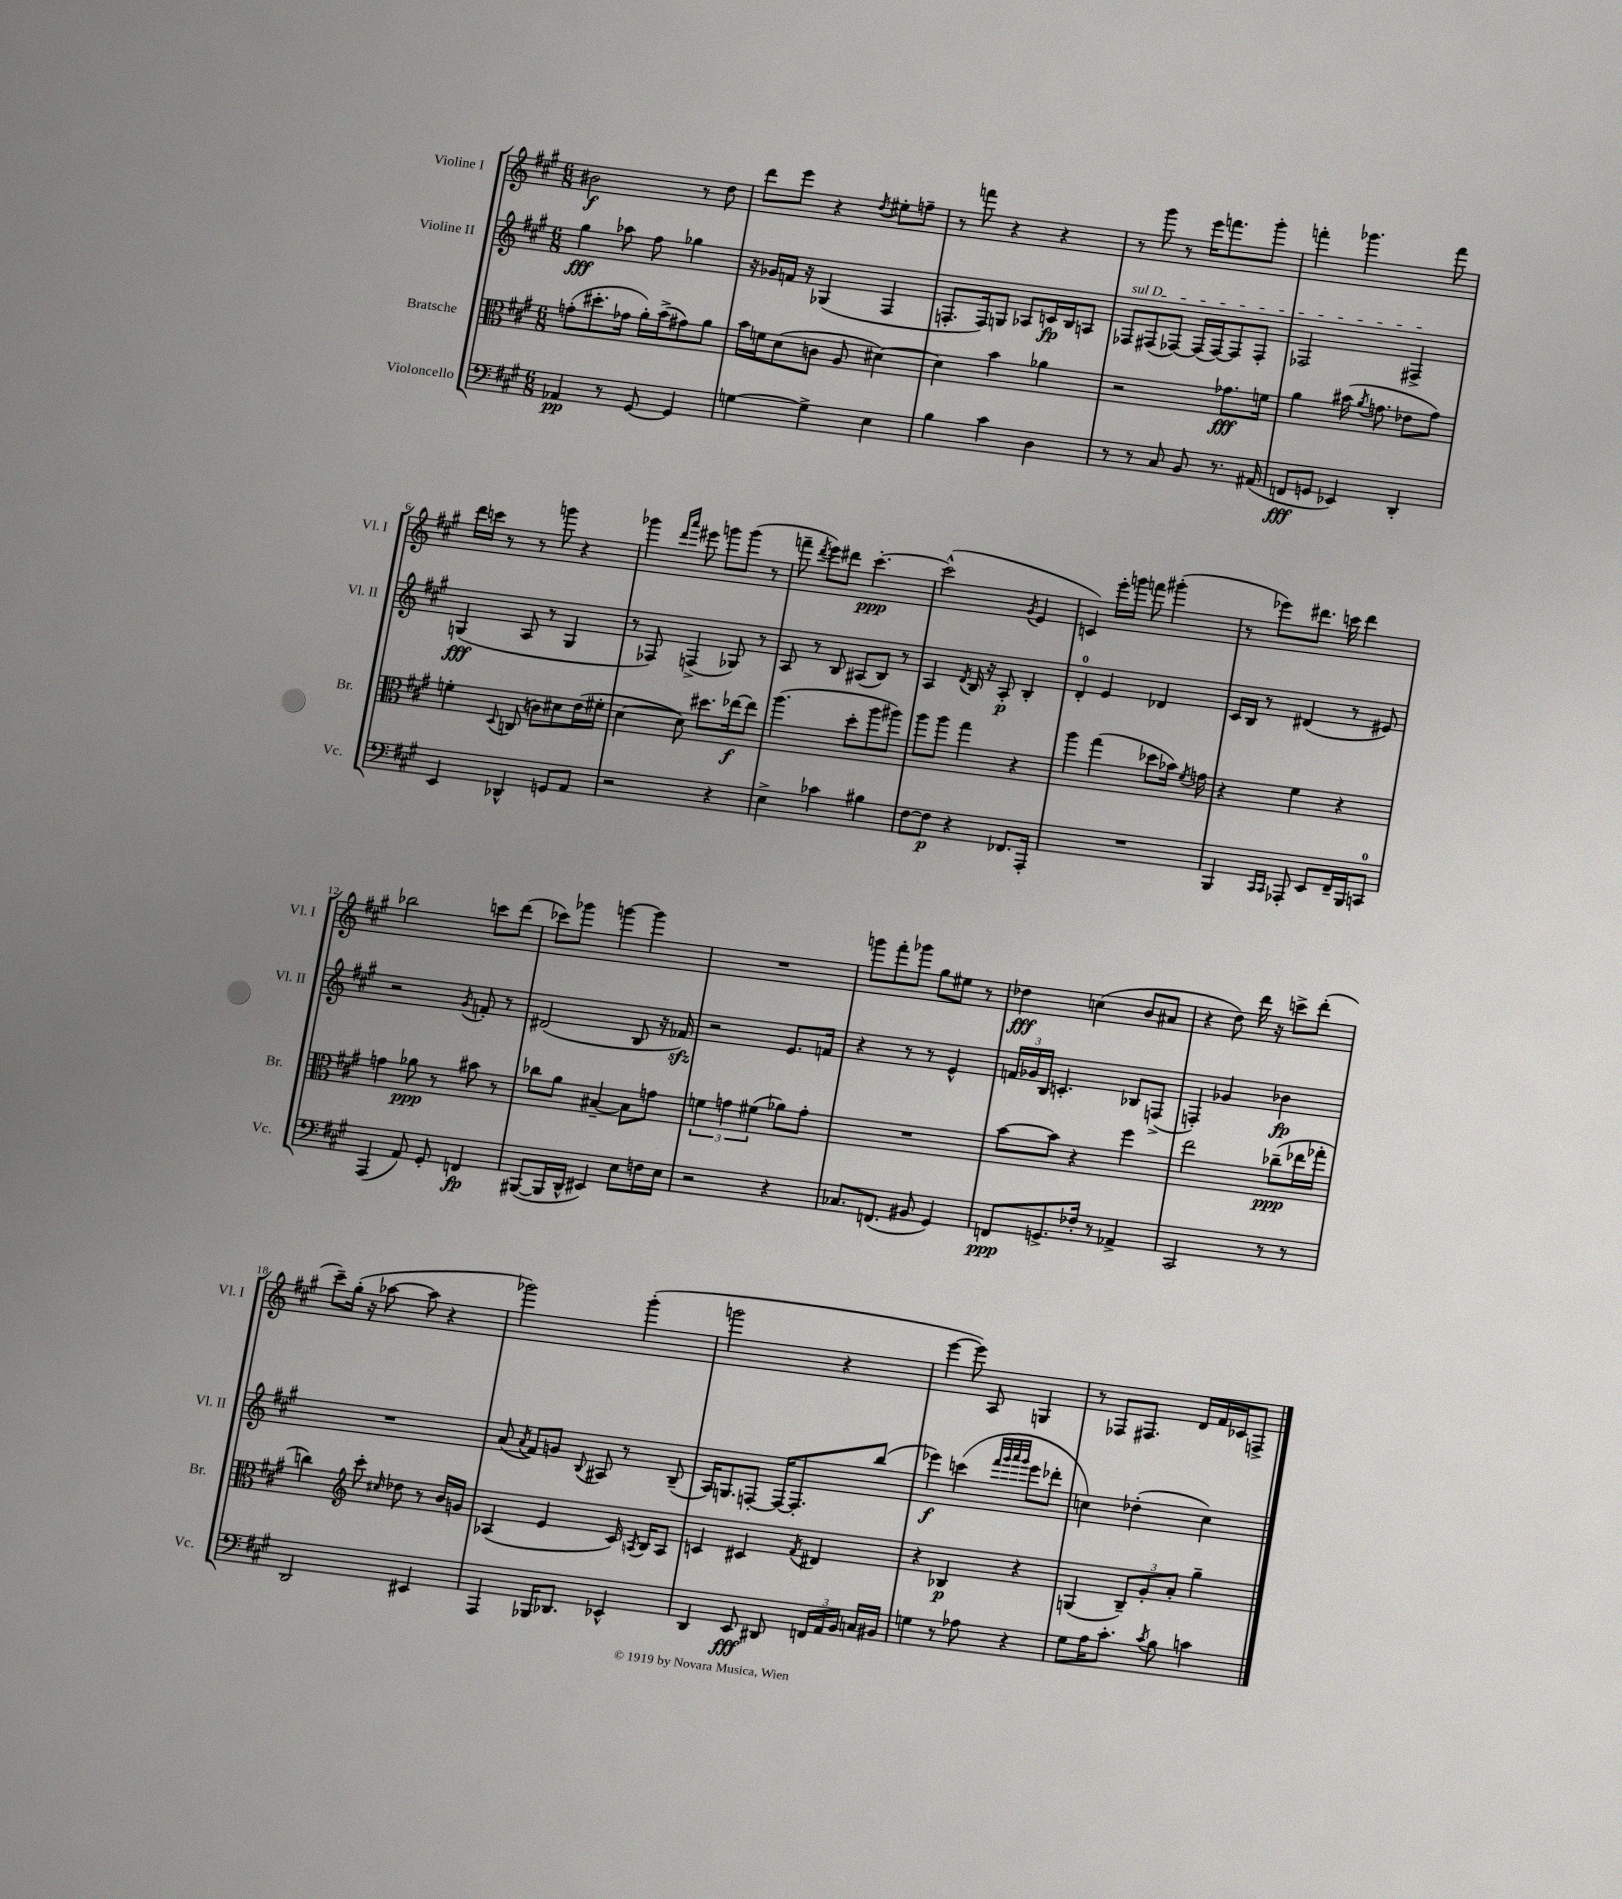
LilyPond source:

<<
\new StaffGroup <<
\new Staff = "s0" \with { instrumentName = "Violine I" shortInstrumentName = "Vl. I" } {
    \clef treble \key a \major \numericTimeSignature \time 6/8
    \autoBeamOff bis'2\f r8 d''8 |
    d'''8[ e'''8] r4 \acciaccatura { d''8 } eis''8[-. f''8]-- |
    r8 f'''8 r4 r4 |
    r8 gis'''8 r8 e'''16[ f'''8. gis'''8]-. |
    f'''4-. ges'''4. f'''8 |
    d'''16[ c'''16] r8 r8 g'''8 r4 |
    ges'''4 \grace { d'''16[ a'''16] } eis'''8 g'''8[ g'''8]( r8 |
    f'''8-- \acciaccatura { d'''8 } e'''8[) dis'''8] cis'''4.~-.\ppp |
    cis'''2-^( \acciaccatura { gis'8 } e'4 |
    c'4) e'''16[-. g'''16] f'''8 gis'''4-.( |
    r8 ees'''8[) dis'''8.] c'''16 dis'''4 |
    bes''2 c'''8[ d'''8]( |
    ces'''8[) ges'''8] g'''4~ g'''4 |
    R2. |
    g'''8[ fis'''8-. ges'''8] gis''8[ eis''8] r8 |
    des''4\fff c''4( b'8[ ais'8] |
    r4 d''8) d'''16 r16 c'''8[-> d'''8]-.( |
    cis'''8[--) gis''16]-.( r16 aes''8~ aes''8 r4 |
    ges'''2) ges'''4-.( |
    g'''2 r4 |
    e'''4~ e'''8) a8 g4 |
    r8 fes8[ fis8.] d'16[ fis'16 ces'16 f8]-> \bar "|." |
}
\new Staff = "s1" \with { instrumentName = "Violine II" shortInstrumentName = "Vl. II" } {
    \clef treble \key a \major \numericTimeSignature \time 6/8
    \autoBeamOff gis''4\fff aes''8 fis''8 ges''4 |
    r16 ges'16[ f'16] r16 ges4( fis4 |
    f8.[-. f16) g8] aes8[ c'16\fp b16 a8] |
    \once \override TextSpanner.bound-details.left.text = \markup { \italic "sul D" } fes8[\startTextSpan fis8( fes8]~) fes16[( fes16~) fes8 fes8]-. |
    fes2 fis4->\stopTextSpan |
    g4\fff( a8 r8 g4 |
    r8 fes8) f4->( ges8) r8 |
    a8 r8 b8 ais8[( b8]) r8 |
    a4 \acciaccatura { d'8 } b16 r16 a8-.\p b4-. |
    d'4-0-. e'4 des'4 |
    cis'16[ b16] r8 dis'4( r8 eis'8) |
    r2 \acciaccatura { gis'8 } f'8-. r8 |
    dis'2( b8 r16 fes'16\sfz) |
    r2 e'8.[ f'16] |
    r4 r8 r8 e'4-^ |
    \tuplet 3/2 { f'16[ ges'16 b16] } c'4.-. bes8[ f8]->( |
    f4-.) ges'4 bes'4\fp |
    R2. |
    a'8( \acciaccatura { a'8 } fis'8[) g'8] \appoggiatura { b8 } ais8 r8 b8--( |
    a16[) g8. f8]~-. f16[~ f8.-. b''8]( |
    ees'''4\f) c'''4( \grace { fis'''32[ gis'''32 a'''32 gis'''32] } ees'''8[ des'''8]-. |
    c''4) des''4-.( c''4) \bar "|." |
}
\new Staff = "s2" \with { instrumentName = "Bratsche" shortInstrumentName = "Br." } {
    \clef alto \key a \major \numericTimeSignature \time 6/8
    \autoBeamOff g'8[-.( dis''8.-. ges'16] a'16[-.) b'16->( gis'8) a'8] |
    b'16[ f'16 d'8( c'8] a8 dis'4~) |
    dis'4 b'4 aes'4 |
    r2 ges'8.[\fff f'16] |
    a'4 bis'16( \acciaccatura { a'8 } g'8. ees'8[ g'8]) |
    f'4-. \appoggiatura { d8 } c8( c'8[) dis'8 e'16( fis'16]-. |
    d'4~ d'8) dis''8.[ ees''16~\f ees''8] |
    a''4.( d''8[-. a''8 ais''8]) |
    a''8[ a''8] gis''4 r4 |
    a''4 gis''4( des''8[ bes'16]) \acciaccatura { fis'8 } g'16 |
    r4 fis'4 r4 |
    g'4 aes'8\ppp r8 bis'8 r8 |
    ces''8[ a'8] bis4~-- bis8[ g'8] |
    \tuplet 3/2 { f'4 g'4 fis'4( } aes'8[) g'8]-. |
    R2. |
    b'8[~ b'8] r4 fis''4 |
    e''2 ces''8[--\ppp( ees''16 ges''16]-. |
    c''4) \clef treble cis'''8-. \grace { cis''16 } des''8 r8 b'16[ g'16] |
    aes4( e'4 cis'16) \acciaccatura { a8 } b16[ a8] |
    c'4 cis'4 \acciaccatura { fis'8 } dis'4 |
    r4 bes4\p r4 |
    g4( \tuplet 3/2 { b8[--) gis'8-. a'8]-. } gis''4-- \bar "|." |
}
\new Staff = "s3" \with { instrumentName = "Violoncello" shortInstrumentName = "Vc." } {
    \clef bass \key a \major \numericTimeSignature \time 6/8
    \autoBeamOff aes,4\pp r8 gis,8~ gis,4 |
    g4~ g4-> e4 |
    b4 cis'4 d4 |
    r8 r8 cis8 b,8 r8. ais,16( |
    f,8[\fff g,8] ees,4) d,4-. |
    e,4 des,4-^ g,8[ a,8] |
    r2 r4 |
    e4-> ces'4 bis4 |
    fis8[~ fis8]\p r4 fes,8.[ a,,16]-. |
    R2. |
    b,,4 \grace { cis,16[ cis,16] } aes,,8-. e,8[ fis,16-- b,,16 c,8]-0 |
    a,,4( a,8) gis,8-. f,4\fp |
    bis,,8[~( bis,,16 d,16]-^ eis,4) e8[ f16 e16] |
    r2 r4 |
    ces8.[ f,8.]( bis,8 gis,4) |
    f,8[\ppp g,8.-> fes16]-. r8 aes,4-> |
    cis,2 r8 r8 |
    d,2 eis,4 |
    a,,4 bes,,16[ des,8.] ees,4-^ |
    d,4 e,8\fff dis,8 \tuplet 3/2 { f,16[ a,16 b,16] } c16[ bis,16] |
    g4 r8 aes8 r4 |
    gis8[ a16 cis'8.]-. \acciaccatura { cis'8 } b8 c'4 \bar "|." |
}
>>
>>
